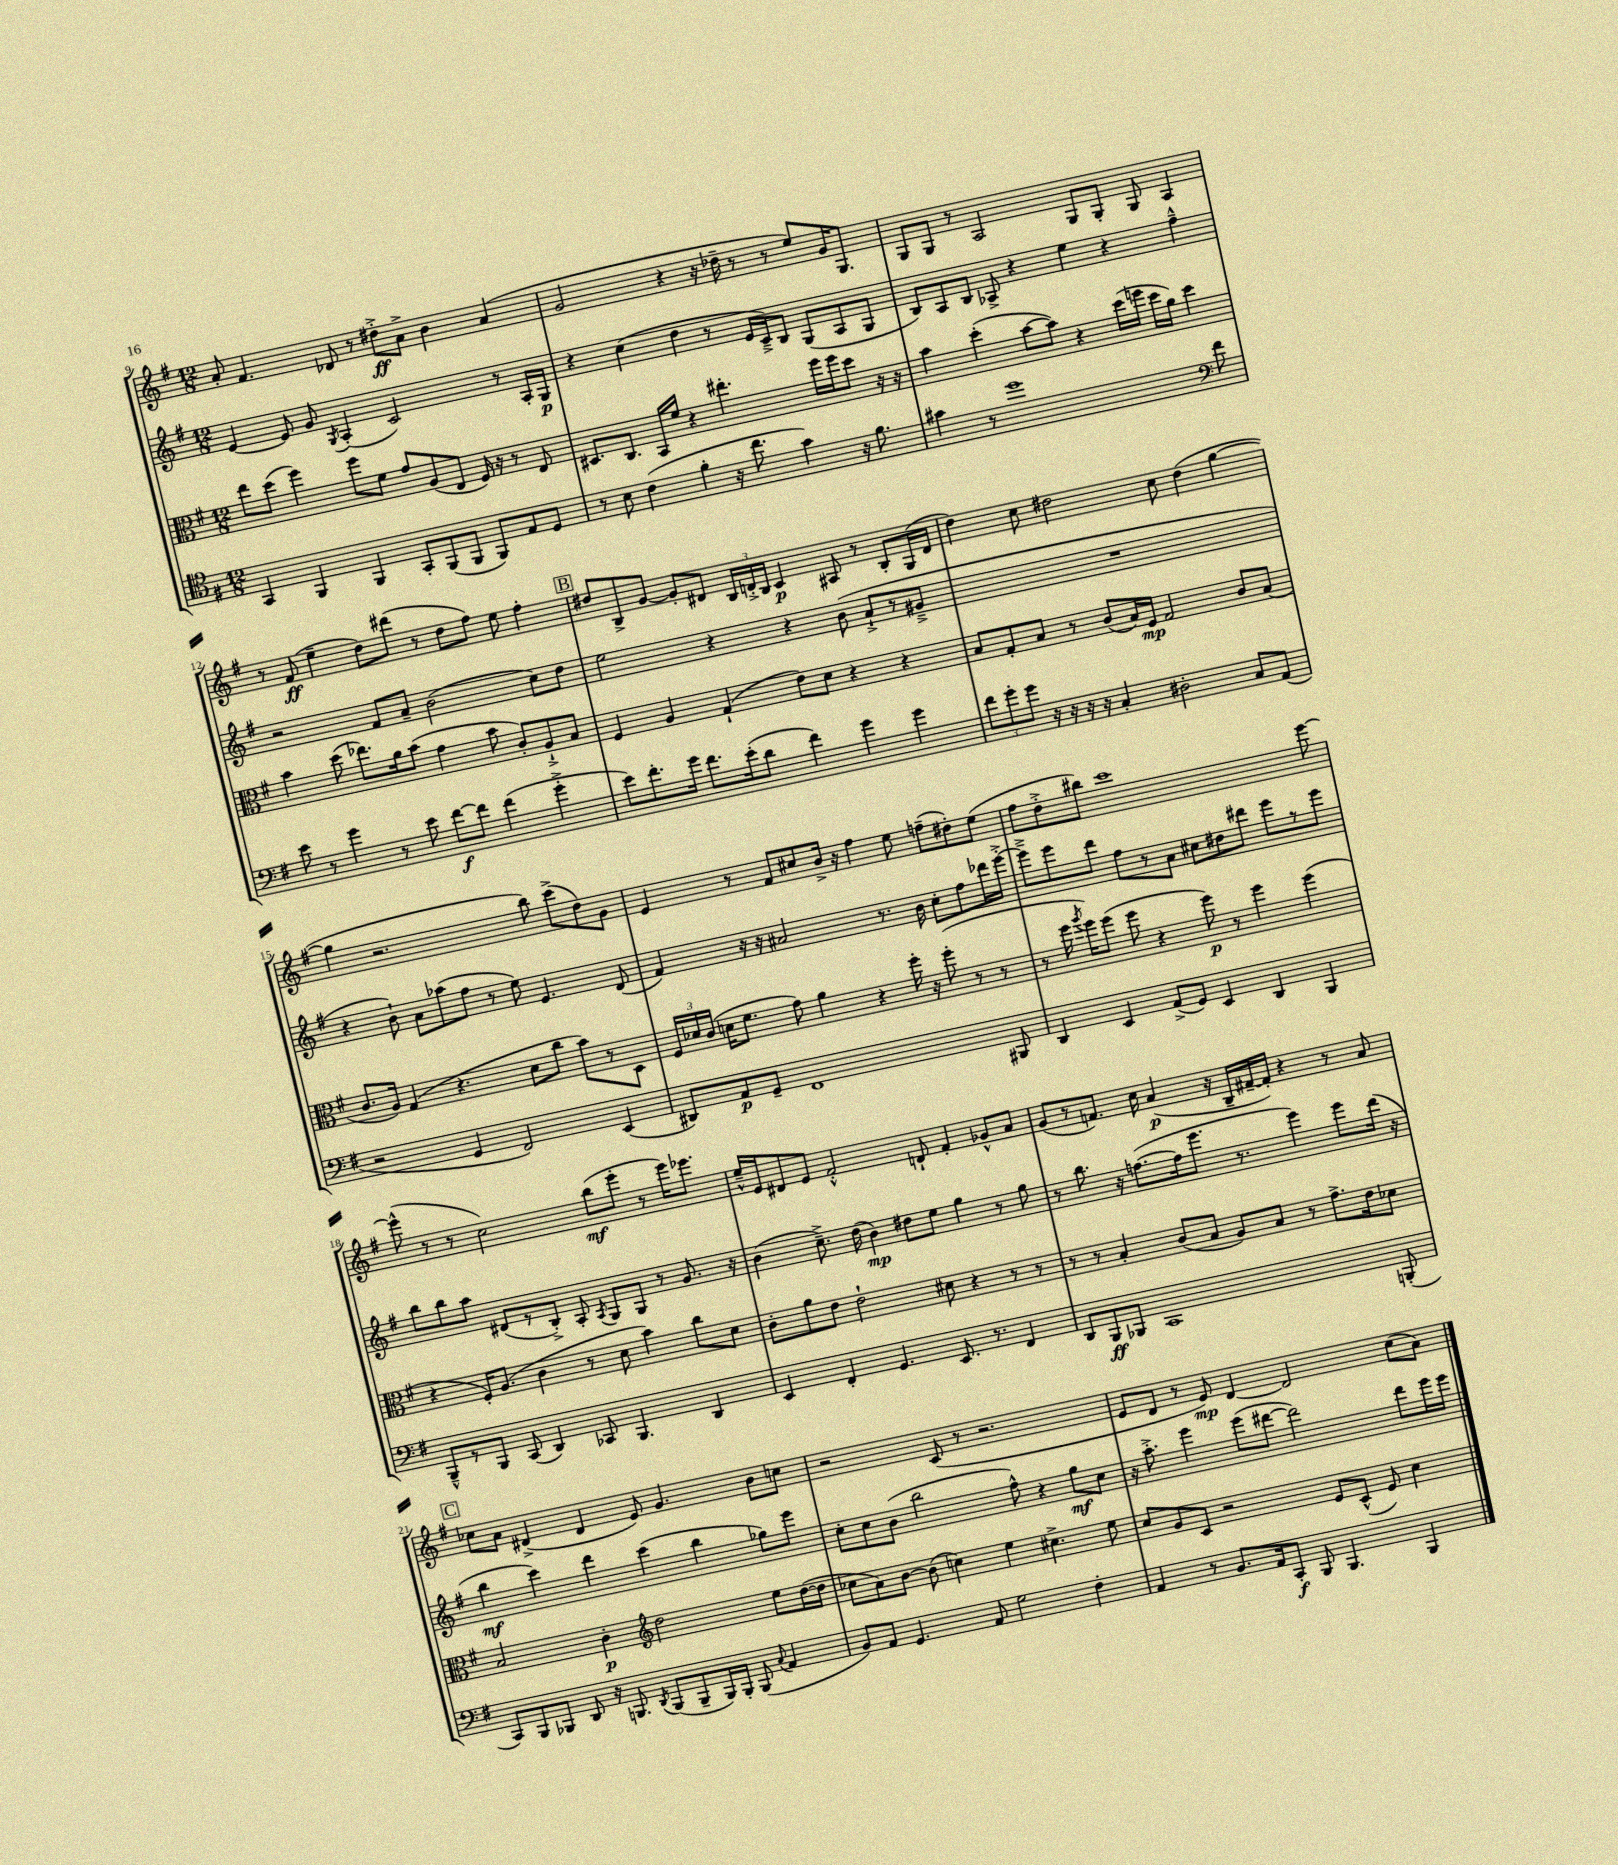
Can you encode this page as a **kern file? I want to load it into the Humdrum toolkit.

**kern	**kern	**kern	**kern
*staff4	*staff3	*staff2	*staff1
*clefC4	*clefC3	*clefG2	*clefG2
*k[f#]	*k[f#]	*k[f#]	*k[f#]
*M12/8	*M12/8	*M12/8	*M12/8
4GG/	8ee\L	[4e/	8a'/
.	(8dd\J	.	4.f#/
4FF#/	4ff#\)	8e/]	.
.	.	8g/	.
.	.	8qG/	.
4FF#/	8ff#\L	(4A'/	8d-/
.	8f#\J	.	8r
8GG'/L	8g/L	2c/)	8dd#'^\L
(8FF#/	(8A/	.	8a^\J
8FF#/J	8E/J	.	4b\
8FF#/L)	16F#/)	.	.
.	16r	.	.
8E/	8r	8r	(4a/
8D/J	8E/	16A'/LL	.
.	.	16G/JJ	.
=	=	=	=
8r	8.D#/L	4r	2g/
8B\	.	.	.
.	8.C/J	.	.
(4c\	.	(4cc\	.
.	16BB/LL	.	.
.	16f#/JJ	.	.
4f#'\	4r	4dd\	4r
16r	4.ee#'\	8r	16r
8.cc\	.	.	16dd-~\
.	.	16e/LL	8r
.	.	16c~^/J)	.
4g\)	.	8B/J	8r
.	16ff#\LL	(8G/L	8ee/L)
.	16ff#\J	.	.
16r	8dd\J	8A/	16g/K
8.f#\	.	.	8.G/J
.	16r	8G/J	.
.	16r	.	.
=	=	=	=
4g#\	4b\	8B/L)	8G/L
.	.	8A/	8G/J
8r	(4dd'\	8B/J	8r
1dd	.	8A-^/	2A/
.	[8b\L	4r	.
.	8b\]J)	.	.
.	4r	4ee\	.
.	.	.	8G/L
.	(16dd\LL	4r	8G'/J
.	16ff\JJ	.	.
.	16dd\LL	.	8G/
.	16a\JJ)	.	.
.	4dd\	4ff#~^^\	4A/
*clefF4	*	*	*
8f#\	.	.	.
=	=	=	=
8e\	4b\	2r	8r
8r	.	.	(8f#/
4g\	(8dd\	.	4ee~\
.	8.ee-\L)	.	.
8r	.	8f#/L	8dd\L)
.	16a\k	.	.
8e\	(8b\J	8a~/J	(8ddd#\J
[8f#\L	4g\	(2b\	8r
8f#\]J	.	.	8dd\L
(4f#\	8b\	.	8ff#\J)
.	8c'/L)	.	8ee\
4g'^\	8A`^/	8cc\L)	4ff#'\
.	8B/J	8dd\J	.
=	=	=	=
8e\L)	4F#/	2ee\	8dd#/L
8.f#'\	.	.	8B^/
.	4A/	.	[8g/J
16g\Jk	.	.	.
8.f#\L	.	.	8g'/]L
.	(4G`/	4r	8d#/J
(16e'\k	.	.	.
8d\J	.	.	24B/LL
.	.	.	24d'^/
.	.	.	24B/JJ
4f#\)	8e\L)	4r	4c/
.	8d\J	.	.
4g\	4r	(8b\	8A#/
.	.	8a`^/L	8r
4g\	4r	8r	8B'/L
.	.	8g#~^/J	(16G/L
.	.	.	16d/JJ
=	=	=	=
12f#\L	8B/L	1.r	4dd\)
12g'\	.	.	.
.	8G'/	.	.
12g\J	.	.	.
16r	8B/J	.	8cc\
16r	.	.	.
16r	8r	.	2dd#\
16r	.	.	.
4C'/	(8c/L	.	.
.	16B/L)	.	.
.	16F#/JJ	.	.
2D#'\	2G/	.	.
.	.	.	8cc\
.	.	.	(4dd#\
8C/L	8c/L	.	[4gg\
(8AA/J	(8B/J	.	.
=	=	=	=
2r	8.c/L	4r	4gg\]
.	16A/Jk)	.	.
.	(4G/	8b`\)	2.r
.	.	8a\L	.
4GG/	4.r	(8aa-\	.
.	.	8ff#\J	.
2FF#/)	.	8r	.
.	8d\L	8ee\)	.
.	8cc\J	4.e/	8bb\)
.	8b\L)	.	(8ccc^\L
(4EE/	8r	.	8dd\)
.	8D\J	(8d/	8g\J
=	=	=	=
8DD#/L)	24F#/LL	4f#/)	4e/
.	24d-/	.	.
.	(24c/JJ	.	.
8AA/	16d\LK	.	.
.	8.f#\J	.	.
8GG~/J	.	16r	8r
.	.	16r	.
1FF#	8g\)	2a#/	8f#/L
.	4a\	.	8cc#/
.	.	.	16b^/Jk
.	.	.	16r
.	4r	.	4ff#\
.	.	8.r	.
.	16ff#'\	.	8ee\
.	16r	16b\	.
.	(8ff#'\	8cc'\L	(8ff~\L
.	8r	8ff#\	8dd#'\)
8BBB#/	8r	16ddd-\L	(8ee\J
.	.	[16eee'^\JJ	.
=	=	=	=
4DD/	8r	8eee~^\]L	8ff#\L
.	16ff#\	8eee\	8dd'^\
.	8qaa/	.	.
.	16ff#\LK)	.	.
4EE/	(8ff#\J	8ddd\J	8bb#\J)
.	8ff#\	8ff#\L	1ccc
(8AA^/L	4r	8r	.
8GG/J)	.	8a\J	.
4EE/	8ff#\)	8cc#\L	.
.	8r	8dd#\	.
4DD/	4ff#\	8ddd#\J	.
.	.	8eee\L	.
4BBB/	(4ff#\	8r	.
.	.	8eee\J	[8eee\
=	=	=	=
8BBB~^^/L	4r	8bb\L	(8eee^^\]
8r	.	8bb\	8r
8BBB/J	16F#'/LK)	8aa\J	8r
.	(8.A/J	.	.
(8CC/	.	(8d#/L	2cc\)
4DD/)	4c\	8r	.
.	.	8B'^/J)	.
8CC-/	8r	8A'/	.
.	.	8qA/	.
4.BBB/	8d\	8G/L	(8bb\L
.	4b\)	8G/J	8eee'\J
.	.	8r	8r
4DD/	8cc\L	8.g/	16eee\LK)
.	.	.	8.eee-\J
.	8d\J	.	.
.	.	16r	.
=	=	=	=
4EE/	8c'\L	(4b\	16ee~^^/LL
.	.	.	16e/J
.	8a\	.	8d#/
4FF#'/	8e\J	8.cc~^\)	8e/J
.	2e`\	.	2f#'^^/
.	.	(16dd\	.
4.GG/	.	4b\)	.
.	.	8dd#\L	.
8.EE/	8d#\	8ee\J	8d`/
.	4r	4gg\	4f#'/
8.r	.	.	.
4FF#/	8r	8r	8g-^^/L
.	8r	8gg\	8a/J
=	=	=	=
8DD/L	8r	8r	(8g/L
8BBB/	8r	8.bb\	8r
8BBB-/J	4B'/	.	8.f/J)
.	.	16r	.
1CC	.	([8.ff\L	.
.	.	.	16cc\
.	(8c/L	.	(4a/
.	.	16ff\]k	.
.	8B/J	8.eee\J	.
.	8A/L)	.	16r
.	.	8.r	16B~/LL
.	8B/J	.	[16f#~/
.	.	.	16f#'/]JJ)
.	8r	4eee\)	4r
.	8.g^\L	.	.
.	.	8eee\L	8r
.	16e\k	.	.
(8BBB'/	8d-\J	(16ddd\Jk	8a/
.	.	16r	.
=	=	=	=
8CC/L)	2B/	4bb\	8cc-\L
8BBB/	.	.	8a\J
8BBB-/J	.	4ccc\)	(4d#^/
8DD/	.	.	.
16r	4c'\	4ddd\	4d#/
8.BBB/	.	.	.
*	*clefG2	*	*
8qDD/	.	.	.
(8BBB/L	2dd\	(4ccc\	8e/)
8BBB~/	.	.	4.g/
16BBB/L)	.	4bb\	.
16BBB'/JJ	.	.	.
(8BBB/	.	.	.
8qqC/	.	.	.
4AA/	8ee\L	8gg-\L)	8b\L
.	([16dd\L	8eee\J	8cc\J
.	16dd\]JJ	.	.
=	=	=	=
8BB/L)	8cc-\L	8cc'\L	2r
8AA/J	8a\)	8cc\	.
4.GG/	[8b\J	(8b\J	.
.	(8b\]	2bb\	.
.	4cc\)	.	(8c/
8AA/	.	.	8r
2G\	4ee\	.	2.r
.	.	8ff#^^\)	.
.	4.cc#^\	4r	.
4F#'\	.	8gg\L	.
.	8ee\	8cc\J	.
=	=	=	=
4AA/	8cc/L	16r	8e/L
.	.	8.aa'^\	.
.	8g/	.	8d/J
8r	8c/J	4eee\	8r
8.BB/L	2r	.	8e/)
.	.	(8eee\L	[4d/
16AA/k	.	.	.
8CC'/J	.	[8ddd#\J	.
8BBB/	.	2ddd#\])	2d/]
4.BBB/	8e/L	.	.
.	(8c^^/J	.	.
.	8e/)	.	.
4BBB/	4cc\	8ddd#\L	(8cc\L
.	.	16eee\L	8a\J)
.	.	16eee\JJ	.
==	==	==	==
*-	*-	*-	*-
